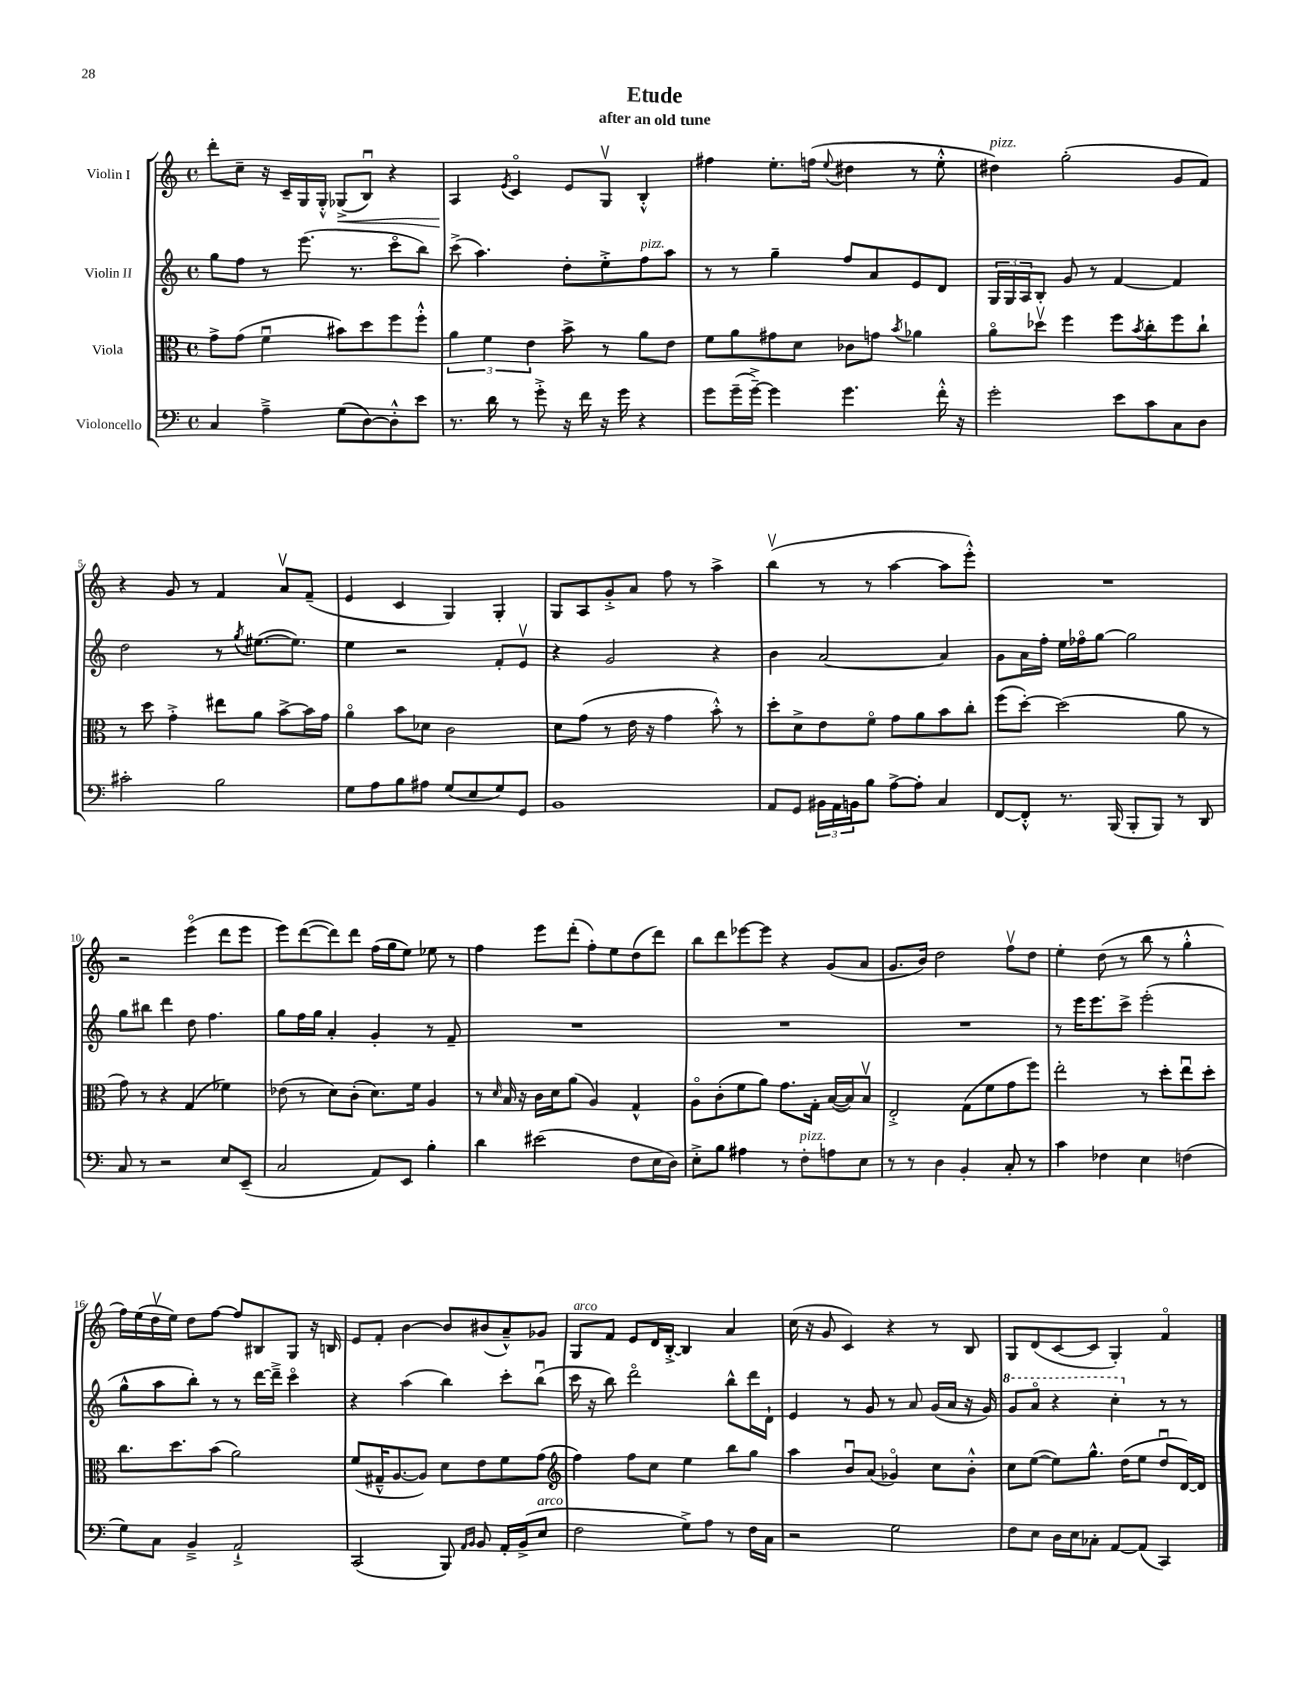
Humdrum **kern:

**kern	**kern	**kern	**kern	**dynam
*part4	*part3	*part2	*part1	*part1
*staff4	*staff3	*staff2	*staff1	*staff1
*I"Violoncello	*I"Viola	*I"Violin II	*I"Violin I	*
*clefF4	*clefC3	*clefG2	*clefG2	*
*k[]	*k[]	*k[]	*k[]	*
*M4/4	*M4/4	*M4/4	*M4/4	*
*met(c)	*met(c)	*met(c)	*met(c)	*
=1	=1	=1	=1	=1
4C/	8g^\L	8gg\L	8ddd'\L	.
.	(8g\J	8ff\J	8cc~\J	.
4A~^\	4fu\	8r	16r	.
.	.	.	16c~/LL	.
.	.	(8.eee\	16G/	.
.	.	.	16G'^^/JJ	.
!	!	!	!	!LO:HP:b
(8G\L	8b#X\L)	.	(8G-X^/L	<
.	.	8.r	.	.
[8D\)	8dd\	.	8Bu/J)	.
8D'^^\]	8ff\	8ccc\L	4r	.
8e\J	8ff'^^\J	8bb\J)	.	.
=2	=2	=2	=2	=2
8.r	6a\	(8ccc^\	4A/	.
.	.	4.aa\)	.	.
.	6f\	.	.	.
16d\	.	.	.	.
.	.	.	8qe/	.
8r	.	.	4c/	[
.	6e\	.	.	.
8g'^\	.	.	.	.
16r	8b^\	8dd'\L	8e/L	.
16f\	.	.	.	.
16r	8r	8ee'^\	8Gv/J	.
16g\	.	.	.	.
!	!	!LO:TX:a:i:t=pizz.	!	!
4r	8a\L	8ff\	4B'^^/	.
.	8e\J	8aa\J	.	.
=3	=3	=3	=3	=3
8g\L	8f\L	8r	4ff#X\	.
(16g~\L	8a\	8r	.	.
[16g~^\JJ)	.	.	.	.
4g\]	8g#X\	4gg~\	8.ee'\L	.
.	8d\J	.	.	.
.	.	.	(16ffn\Jk	.
.	.	.	8qqee/	.
4.g\	8c-X\L	8ff/L	4dd#X\	.
.	8gn\J	8a/	.	.
.	8qb/	.	.	.
.	4a-X\	8e/	8r	.
16f'^^\	.	8d/J	8ee'^^\	.
16r	.	.	.	.
=4	=4	=4	=4	=4
!	!	!	!LO:TX:a:i:t=pizz.	!
2g'\	8a\L	24G/LL	4dd#X\)	.
.	.	24G/	.	.
.	.	24A/J	.	.
.	8dd-Xv\J	8B'/J	.	.
.	4ff\	8g/	(2gg'\	.
.	.	8r	.	.
8e\L	8ff\L	[4f/	.	.
.	8qb/	.	.	.
8c\	8cc'\	.	.	.
8C\	8ff\	4f/]	8g/L	.
8D\J	8cc`\J	.	8f/J)	.
!!LO:LB:g=z
=5	=5	=5	=5	=5
2c#X'\	8r	2dd\	4r	.
.	8dd\	.	.	.
.	4g'^\	.	8g/	.
.	.	.	8r	.
2B\	8ee#X\L	8r	4f/	.
.	.	8qgg/	.	.
.	8a\J	([8.ee#X\L	.	.
.	[8b^\L	.	8av/L	.
.	.	8.ee#\J])	.	.
.	16b\L]	.	(8f~/J	.
.	16g\JJ	.	.	.
=6	=6	=6	=6	=6
8G\L	4a\	4ee\	4e/	.
8A\	.	.	.	.
8B\	8b\L	2r	4c/	.
8A#X\J	8d-X\J	.	.	.
(8G/L	2c\	.	4G/)	.
8E/	.	.	.	.
8G/)	.	8f'/L	4G'/	.
8GG/J	.	8ev/J	.	.
=7	=7	=7	=7	=7
1BB	8d\L	4r	8G/L	.
.	(8g\J	.	8A/	.
.	8r	2g/	8g'^/	.
.	16e\	.	8a/J	.
.	16r	.	.	.
.	4g\	.	8ff\	.
.	.	.	8r	.
.	8b'^^\)	4r	4aa^\	.
.	8r	.	.	.
=8	=8	=8	=8	=8
8AA/L	8dd'\L	4b\	(4bbv\	.
8GG/J	8d^\	.	.	.
24BB#X\LL	8e\	[2a/	8r	.
24AA\	.	.	.	.
24BBn\J	.	.	.	.
8B\J	8f\J	.	8r	.
[8A^\L	8g\L	.	[4aa\	.
8A'\J]	8a\	.	.	.
4C/	8b\	4a/]	8aa\L]	.
.	8cc'\J	.	8eee'^^\J)	.
=9	=9	=9	=9	=9
[8FF/L	(8ff\L	8g\L	1r	.
8FF'^^/J]	[8dd'\J)	16a\L	.	.
.	.	16ff'\JJ	.	.
8.r	(2dd\]	16ee\LL	.	.
.	.	16ff-X\J	.	.
.	.	[8gg\J	.	.
(16BBB/	.	.	.	.
8BBB'/L	.	2gg\]	.	.
8BBB/J)	.	.	.	.
8r	8a\	.	.	.
8DD/	8r	.	.	.
!!LO:LB:g=z
=10	=10	=10	=10	=10
8C/	8g\)	8gg\L	2r	.
8r	8r	8bb#X\J	.	.
2r	4r	4ddd\	.	.
.	(4G/	8dd\	(4eee\	.
.	.	4.ff\	.	.
8E/L	4f-X\)	.	8ddd\L	.
(8EE~/J	.	.	8eee\J	.
=11	=11	=11	=11	=11
2C/	(8e-X\	8gg\L	8eee\L)	.
.	8r	16ff\L	([8ddd\	.
.	.	16gg\JJ	.	.
.	8d\L)	4a'/	8ddd\])	.
.	(8c'\J	.	8ddd\J	.
8AA/L)	8.d\L)	4g'/	(16ff\LL	.
.	.	.	16gg\J	.
8EE/J	.	.	8ee\J)	.
.	16f\Jk	.	.	.
4B'\	4A/	8r	8ee-X\	.
.	.	8f~/	8r	.
=12	=12	=12	=12	=12
4d\	8r	1r	4ff\	.
.	16qqd/	.	.	.
.	16B/	.	.	.
.	16r	.	.	.
(2e#X\	16c\LL	.	8eee\L	.
.	16d\J	.	.	.
.	(8a\J	.	(8ddd'\J	.
.	4A/)	.	8ff'\L)	.
.	.	.	8ee\	.
8F\L	4G^^/	.	(8dd\	.
16E\L	.	.	8ddd\J)	.
16D\JJ)	.	.	.	.
=13	=13	=13	=13	=13
8E'^\L	8A\L	1r	8bb\L	.
8B\J	(8c'\	.	8ddd\	.
4A#X\	8f\	.	[8eee-X\	.
.	8a\J)	.	8eee-\J]	.
8r	8.g\L	.	4r	.
!LO:TX:a:i:t=pizz.	!	!	!	!
8F'\L	.	.	.	.
.	16G'\Jk	.	.	.
8An\	([16B/LL	.	(8g/L	.
.	16B/J])	.	.	.
8E\J	8Bv/J	.	8a/J	.
=14	=14	=14	=14	=14
8r	2E'^/	1r	8.g/L	.
8r	.	.	.	.
.	.	.	16b/Jk)	.
4D\	.	.	2dd\	.
4BB'/	(8G\L	.	.	.
.	8f\	.	.	.
8C'/	8g\	.	8ffv\L	.
8r	8ff\J)	.	8dd\J	.
=15	=15	=15	=15	=15
4c\	2ee'\	8r	4ee'\	.
.	.	16eee\KL	.	.
.	.	8.eee\	.	.
4F-X\	.	.	(8dd\	.
.	.	8ccc^\J	8r	.
4E\	8r	(2eee'\	8bb\	.
.	8dd'\L	.	8r	.
(4Fn\	8eeu\	.	4gg'^^\	.
.	8dd'\J	.	.	.
!!LO:LB:g=z
=16	=16	=16	=16	=16
8G\L)	8.cc\L	8gg^^\L	16ff\LL)	.
.	.	.	(16ee\	.
8C\J	.	8aa\	16ddv\	.
.	8.dd\	.	16ee\JJ)	.
4BB~^/	.	8bb'\J)	8dd\L	.
.	(8b\J	8r	[8ff\J	.
2AA`^/	2a\)	8r	8ff/L]	.
.	.	[16ddd\LL	8B#X/	.
.	.	16ddd~^\JJ]	.	.
.	.	4ccc\	8G/J	.
.	.	.	16r	.
.	.	.	16Bn/	.
=17	=17	=17	=17	=17
(2CC/	(8f/L	4r	8e/L	.
.	16G#X~^^/K	.	8f'/J	.
.	[8.A/	.	.	.
.	.	(4aa\	[4b\	.
.	8A/J])	.	.	.
8BBB/)	8d\L	4bb\)	8b/L]	.
16qqAA/LL	.	.	.	.
16qqBB/JJ	.	.	.	.
8BB/	8e\	.	(8b#X/	.
16AA'/LL	8f\	8ccc'\L	8a~^^/)	.
(16BB^/J	.	.	.	.
!LO:TX:a:i:t=arco	!	!	!	!
8E/J	(8g\J	(8bbu\J	8g-X/J	.
=18	=18	=18	=18	=18
*	*clefG2	*	*	*
!	!	!	!LO:TX:a:i:t=arco	!
2F\	4ff\)	16ccc\	8G/L	.
.	.	16r	.	.
.	.	8bb\)	8f/J	.
.	8ff\L	2ddd\	8e/L	.
.	8cc\J	.	16d/L	.
.	.	.	[16B'^/JJ	.
8G^\L)	4ee\	.	4B/]	.
8A\J	.	.	.	.
8r	8bb\L	8bb^^\L	4a/	.
16F\LL	8gg\J	16ddd\L	.	.
16C\JJ	.	16d`\JJ	.	.
=19	=19	=19	=19	=19
2r	4aa\	4e/	(16cc\	.
.	.	.	16r	.
.	.	.	8g/	.
.	8bu/L	8r	4c/)	.
.	(8a/J	8g/	.	.
2G\	4g-X/)	8r	4r	.
.	.	8a/	.	.
.	8cc\L	(16g/LL	8r	.
.	.	16a/JJ	.	.
.	8b'^^\J	16r	8B/	.
.	.	16g/)	.	.
=20	=20	=20	=20	=20
*	*	*8va	*	*
8F\L	8cc\L	8gg/L	8G/L	.
8E\J	([8ee\J	8aa/J	(8d/	.
16D\LL	8ee\L])	4r	[8c/	.
16E\J	.	.	.	.
8C-X'\J	8.gg^^\J	.	8c/J]	.
[8AA/L	.	4ccc'\	4G'/)	.
.	(16dd\KL	.	.	.
(8AA/J]	8ee\J	.	.	.
*	*	*X8va	*	*
4CC/)	8ddu/L	8r	4f/	.
.	[16d/L)	8r	.	.
.	16d/JJ]	.	.	.
==	==	==	==	==
*-	*-	*-	*-	*-
